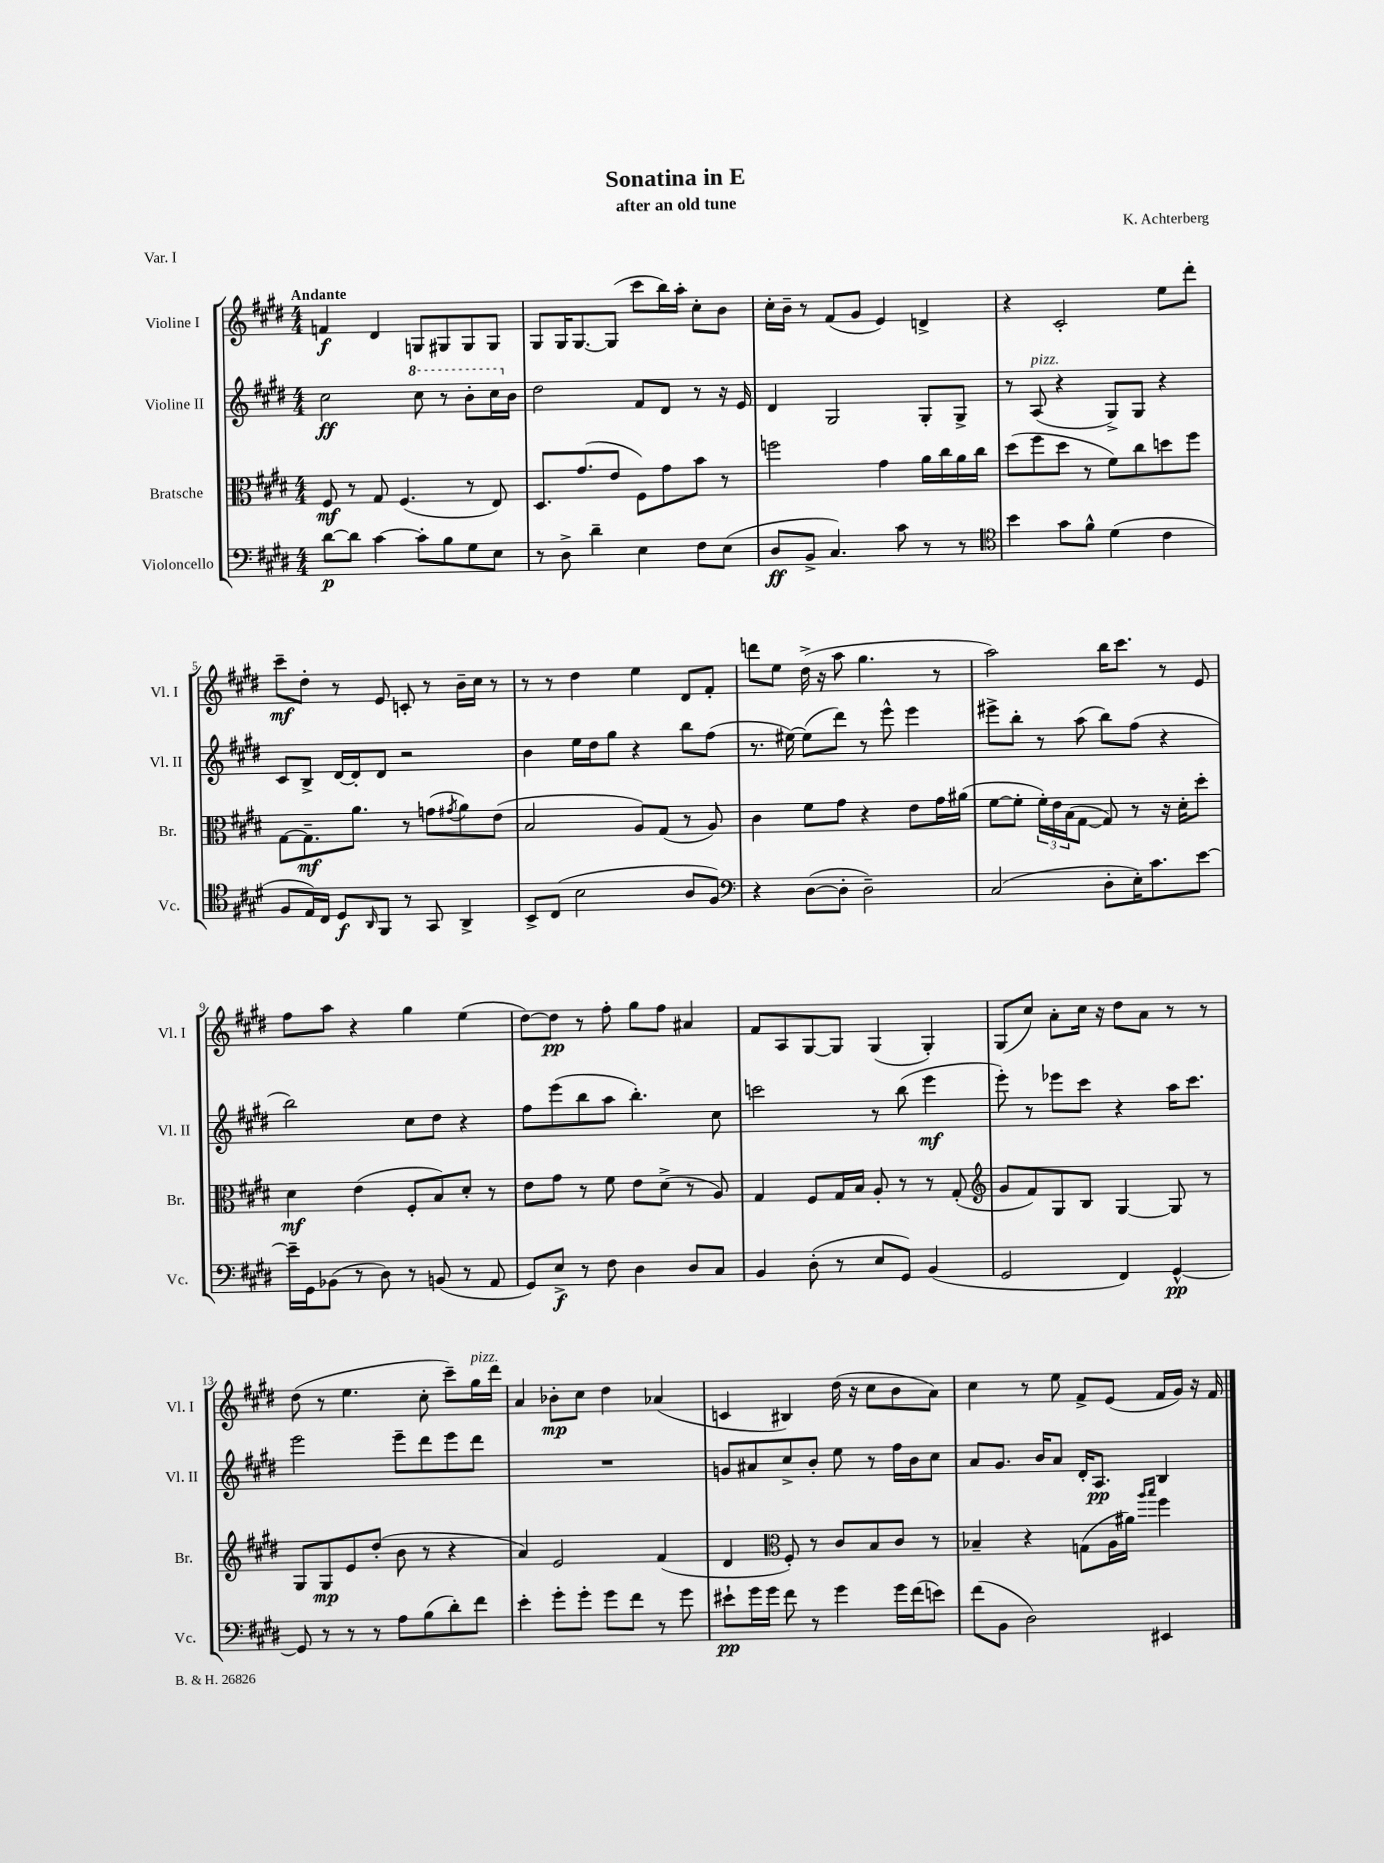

**kern	**dynam	**kern	**dynam	**kern	**dynam	**kern	**dynam
*part4	*part4	*part3	*part3	*part2	*part2	*part1	*part1
*staff4	*staff4	*staff3	*staff3	*staff2	*staff2	*staff1	*staff1
*I"Violoncello	*	*I"Bratsche	*	*I"Violine II	*	*I"Violine I	*
*I'Vc.	*	*I'Br.	*	*I'Vl. II	*	*I'Vl. I	*
*clefF4	*	*clefC3	*	*clefG2	*	*clefG2	*
*k[f#c#g#d#]	*	*k[f#c#g#d#]	*	*k[f#c#g#d#]	*	*k[f#c#g#d#]	*
*M4/4	*	*M4/4	*	*M4/4	*	*M4/4	*
=1	=1	=1	=1	=1	=1	=1	=1
!	!	!	!	!	!	!LO:TX:a:B:t=Andante	!
[8d#\L	p	8F#/	mf	2cc#\	ff	4fn/	f
8d#\J]	.	8r	.	.	.	.	.
[4c#\	.	8G#/	.	.	.	4d#/	.
.	.	(4.F#/	.	.	.	.	.
*	*	*	*	*8va	*	*	*
8c#'\L]	.	.	.	8ccc#\	.	8Gn/L	.
8B\	.	.	.	8r	.	8G#X/	.
8G#\	.	8r	.	8bb'\L	.	8G#/	.
8E\J	.	8E/)	.	16ccc#\L	.	8G#/J	.
*	*	*	*	*X8va	*	*	*
.	.	.	.	16b\JJ	.	.	.
=2	=2	=2	=2	=2	=2	=2	=2
8r	.	8.D#/L	.	2dd#\	.	8G#/L	.
8D#^\	.	.	.	.	.	16G#/K	.
.	.	(8.g#/	.	.	.	[8.G#/	.
4d#~\	.	.	.	.	.	.	.
.	.	8e/J	.	.	.	(8G#/J]	.
4E\	.	8F#\L)	.	8f#/L	.	8ccc#\L	.
.	.	8g#\	.	8d#/J	.	16bb\L)	.
.	.	.	.	.	.	16aa'\JJ	.
8F#\L	.	8b\J	.	8r	.	8cc#'\L	.
(8E\J	.	8r	.	16r	.	8b\J	.
.	.	.	.	16e/	.	.	.
=3	=3	=3	=3	=3	=3	=3	=3
8D#/L	ff	2ffn\	.	4d#/	.	16cc#'\LL	.
.	.	.	.	.	.	16b~\JJ	.
8BB^/J	.	.	.	.	.	8r	.
4.C#/)	.	.	.	2G#/	.	(8f#/L	.
.	.	.	.	.	.	8g#/J	.
.	.	4g#\	.	.	.	4e/)	.
8c#\	.	.	.	.	.	.	.
8r	.	16a\LL	.	8G#'/L	.	4dn^/	.
.	.	16cc#\	.	.	.	.	.
8r	.	16a\	.	8G#^/J	.	.	.
.	.	16cc#\JJ	.	.	.	.	.
=4	=4	=4	=4	=4	=4	=4	=4
*clefC4	*	*	*	*	*	*	*
4b\	.	(8dd#\L	.	8r	.	4r	.
!	!	!	!	!LO:TX:a:i:t=pizz.	!	!	!
.	.	8ff#\	.	(8A/	.	.	.
8g#\L	.	8dd#\J	.	4r	.	2c#'/	.
8f#^^\J	.	8r	.	.	.	.	.
(4d#\	.	8f#\L)	.	8G#^/L)	.	.	.
.	.	8cc#\	.	8G#/J	.	.	.
4c#\	.	8ddn\	.	4r	.	8ee\L	.
.	.	8ff#\J	.	.	.	8ddd#'\J	.
!!LO:LB:g=z
=5	=5	=5	=5	=5	=5	=5	=5
8F#/L	.	[8G#\L	.	8c#/L	.	8ccc#~\L	mf
16E/L)	.	8.G#~\]	mf	8B^/J	.	8dd#'\J	.
16C#/JJ	.	.	.	.	.	.	.
8D#/L	f	.	.	[16d#/LL	.	8r	.
.	.	8.a\J	.	16d#'/J]	.	.	.
16qqAA/	.	.	.	.	.	.	.
8FF#/J	.	.	.	8d#/J	.	8e/	.
8r	.	8r	.	2r	.	8cn'/	.
8GG#/	.	(8gn\L	.	.	.	8r	.
.	.	8qg#X/	.	.	.	.	.
4AA^/	.	8a\)	.	.	.	16b~\LL	.
.	.	.	.	.	.	16cc#\JJ	.
.	.	(8e\J	.	.	.	8r	.
=6	=6	=6	=6	=6	=6	=6	=6
8BB^/L	.	2B/	.	4b\	.	8r	.
(8C#/J	.	.	.	.	.	8r	.
2B\	.	.	.	16ee\LL	.	4dd#\	.
.	.	.	.	16dd#\J	.	.	.
.	.	.	.	8gg#\J	.	.	.
.	.	8A/L)	.	4r	.	4ee\	.
.	.	(8G#/J	.	.	.	.	.
8A/L	.	8r	.	8bb\L	.	8d#/L	.
8F#/J)	.	8A/)	.	(8ff#\J	.	8f#'/J	.
=7	=7	=7	=7	=7	=7	=7	=7
*clefF4	*	*	*	*	*	*	*
4r	.	4c#\	.	8.r	.	8dddn\L	.
.	.	.	.	.	.	8ee\J	.
.	.	.	.	[16ee#X\)	.	.	.
([8D#\L	.	8f#\L	.	(8ee#\L]	.	(16dd#^\	.
.	.	.	.	.	.	16r	.
8D#'\J]	.	8g#\J	.	8ddd#\J)	.	8aa\	.
2D#~\)	.	4r	.	8r	.	4.gg#\	.
.	.	.	.	8eee^^\	.	.	.
.	.	8e\L	.	4eee\	.	.	.
.	.	16g#\L	.	.	.	8r	.
.	.	(16a#X\JJ	.	.	.	.	.
=8	=8	=8	=8	=8	=8	=8	=8
(2C#/	.	[8f#\L	.	8eee#X^\L	.	2aa\)	.
.	.	8f#'\J]	.	8bb'\J	.	.	.
.	.	24f#'\LL)	.	8r	.	.	.
.	.	24e\	.	.	.	.	.
.	.	(24B\J	.	.	.	.	.
.	.	[8G#\J	.	(8aa\	.	.	.
8D#'\L	.	8G#/])	.	8bb\L)	.	16bb\KL	.
.	.	.	.	.	.	8.ccc#\J	.
16E'\K)	.	8r	.	(8ff#\J	.	.	.
8.c#\	.	.	.	.	.	.	.
.	.	16r	.	4r	.	8r	.
.	.	16d#'\KL	.	.	.	.	.
[8e\J	.	8dd#'\J	.	.	.	8e/	.
!!LO:LB:g=z
=9	=9	=9	=9	=9	=9	=9	=9
16e~\LL]	.	4d#\	mf	2bb\)	.	8ff#\L	.
16GG#\J	.	.	.	.	.	.	.
(8BB-X\J	.	.	.	.	.	8aa\J	.
8r	.	(4e\	.	.	.	4r	.
8D#\)	.	.	.	.	.	.	.
8r	.	8F#'/L	.	8cc#\L	.	4gg#\	.
(8BBn/	.	8B/)	.	8dd#\J	.	.	.
8r	.	8d#'/J	.	4r	.	(4ee\	.
8AA/	.	8r	.	.	.	.	.
=10	=10	=10	=10	=10	=10	=10	=10
8GG#/L)	.	8e\L	.	8ff#\L	.	[8dd#\L)	.
8E^/J	f	8g#\J	.	(8eee\	.	8dd#\J]	pp
8r	.	8r	.	8bb\	.	8r	.
8F#\	.	8f#\	.	8aa\J	.	8ff#'\	.
4D#\	.	8e\L	.	4.bb'\)	.	8gg#\L	.
.	.	(8d#^\J	.	.	.	8ff#\J	.
8D#/L	.	8r	.	.	.	4a#X/	.
8C#/J	.	8A/)	.	8cc#\	.	.	.
=11	=11	=11	=11	=11	=11	=11	=11
4BB/	.	4G#/	.	2cccn\	.	8f#/L	.
.	.	.	.	.	.	8A/	.
(8D#'\	.	8F#/L	.	.	.	[8G#/	.
8r	.	16G#/L	.	.	.	8G#/J]	.
.	.	16B/JJ	.	.	.	.	.
8E/L	.	8A'/	.	8r	.	(4G#/	.
8GG#/J)	.	8r	.	(8bb\	.	.	.
(4BB/	.	8r	.	4eee\	mf	4G#'/)	.
.	.	(8G#'/	.	.	.	.	.
=12	=12	=12	=12	=12	=12	=12	=12
*	*	*clefG2	*	*	*	*	*
2GG#/	.	8g#/L	.	8eee'\)	.	(8G#/L	.
.	.	8f#/)	.	8r	.	8cc#/J)	.
.	.	8G#/	.	8eee-X\L	.	8a'\L	.
.	.	8B/J	.	8ccc#\J	.	16cc#\Jk	.
.	.	.	.	.	.	16r	.
4FF#/)	.	[4G#/	.	4r	.	8dd#\L	.
.	.	.	.	.	.	8a\J	.
[4GG#^^/	pp	8G#/]	.	16aa\KL	.	8r	.
.	.	.	.	8.ccc#\J	.	.	.
.	.	8r	.	.	.	8r	.
!!LO:LB:g=z
=13	=13	=13	=13	=13	=13	=13	=13
8GG#/]	.	8G#/L	.	2eee\	.	(8dd#\	.
8r	.	8G#/	mp	.	.	8r	.
8r	.	8e/	.	.	.	4.ee\	.
8r	.	(8dd#'/J	.	.	.	.	.
8A\L	.	8b\	.	8eee~\L	.	.	.
(8B\	.	8r	.	8ddd#\	.	8cc#'\	.
8d#'\)	.	4r	.	8eee\	.	8ccc#~\L)	.
!	!	!	!	!	!	!LO:TX:a:i:t=pizz.	!
8f#\J	.	.	.	8ddd#\J	.	16gg#\L	.
.	.	.	.	.	.	16ddd#\JJ	.
=14	=14	=14	=14	=14	=14	=14	=14
4e'\	.	4a/)	.	1r	.	4a/	.
8g#'\L	.	2e/	.	.	.	8b-X'\L	mp
8g#'\J	.	.	.	.	.	8cc#\J	.
8g#\L	.	.	.	.	.	4dd#\	.
8f#\J	.	.	.	.	.	.	.
8r	.	(4f#/	.	.	.	(4a-X/	.
8g#\	.	.	.	.	.	.	.
=15	=15	=15	=15	=15	=15	=15	=15
8e#X`\L	pp	4d#/	.	8gn/L	.	4cn/	.
16g#\L	.	.	.	8a#X/	.	.	.
16g#\JJ	.	.	.	.	.	.	.
*	*	*clefC3	*	*	*	*	*
8f#\	.	8F#'/)	.	8cc#^/	.	4B#X/)	.
8r	.	8r	.	8b'/J	.	.	.
4g#\	.	8c#/L	.	8ee\	.	(16dd#\	.
.	.	.	.	.	.	16r	.
.	.	8B/	.	8r	.	8cc#\L	.
16g#\LL	.	8c#/J	.	16ff#\LL	.	8b\	.
(16f#\J	.	.	.	16b\J	.	.	.
8en\J)	.	8r	.	8cc#\J	.	8a\J)	.
=16	=16	=16	=16	=16	=16	=16	=16
(8f#\L	.	4B-X~/	.	8a/L	.	4cc#\	.
8BB\J	.	.	.	8.g#/J	.	.	.
2D#\)	.	4r	.	.	.	8r	.
.	.	.	.	16b/KL	.	.	.
.	.	.	.	8a/J	.	8ee\	.
.	.	(8Gn\L	.	16d#'/KL	.	8f#^/L	.
.	.	.	.	8.A/J	pp	.	.
.	.	16A\L	.	.	.	(8e/J	.
.	.	16a#X\JJ)	.	.	.	.	.
.	.	16qqaa/LL	.	.	.	.	.
.	.	16qqbb/JJ	.	.	.	.	.
4EE#X/	.	4ff#\	.	4B/	.	16f#/LL	.
.	.	.	.	.	.	16g#/JJ)	.
.	.	.	.	.	.	16r	.
.	.	.	.	.	.	16f#/	.
==	==	==	==	==	==	==	==
*-	*-	*-	*-	*-	*-	*-	*-
